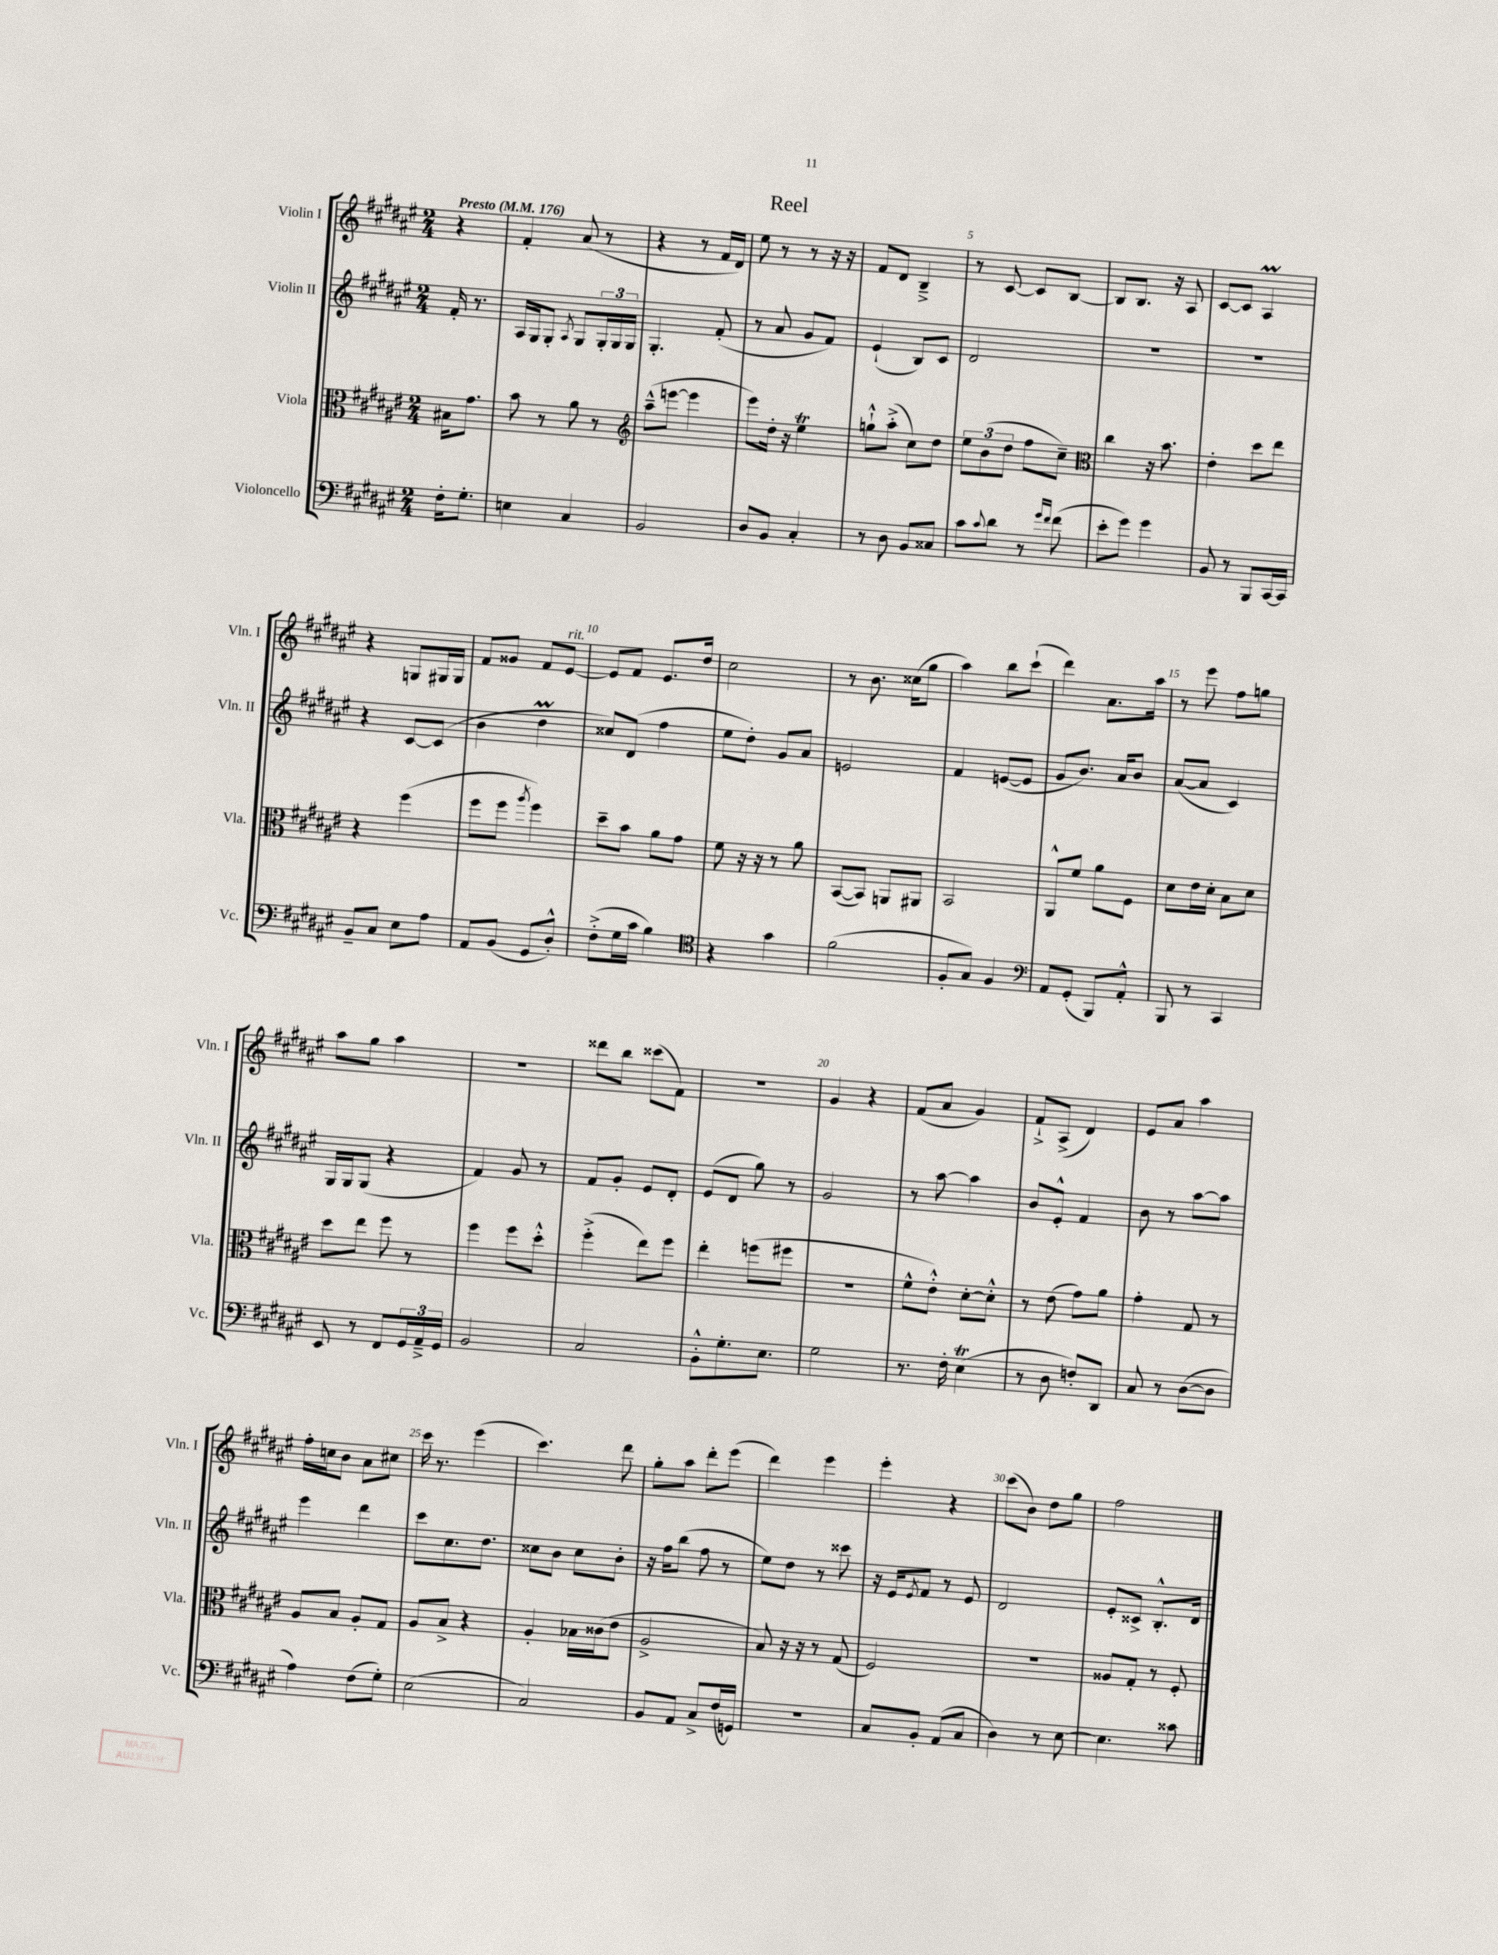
\header { title = "Reel" }
<<
\new StaffGroup <<
\new Staff = "s0" \with { instrumentName = "Violin I" shortInstrumentName = "Vln. I" } {
    \clef treble \key fis \major \numericTimeSignature \time 2/4 \partial 4 \tempo "Presto" 4 = 176
    r4 |
    fis'4-. ais'8( r8 |
    r4 r8 fis'16 dis'16) |
    eis''8 r8 r8 r16 r16 |
    fis'8 dis'8 b4---> |
    r8 cis'8~ cis'8 b8~ |
    b8 b8. r16 ais8 |
    cis'8~ cis'8 ais4\prall |
    r4 g8 gis16 gis16 |
    fis'8 gisis'8 fis'8 eis'8~^\markup { \italic "rit." } |
    eis'8 fis'8 eis'8. dis''16 |
    cis''2 |
    r8 b'8. cisis''16( gis''8 |
    ais''4) b''8 cis'''8-!( |
    dis'''4) ais'8. ais''16 |
    r8 eis'''8 fis''8 g''8 |
    ais''8 gis''8 ais''4 |
    r2 |
    disis'''8 b''8 cisis'''8( fis'8) |
    r2 |
    gis'4 r4 |
    fis'8( ais'8 gis'4) |
    fis'8-!-> ais8->( dis'4) |
    eis'8 ais'8 ais''4 |
    fis''16-. c''16 b'8 ais'8 cis''8 |
    cis'''16 r8. eis'''4( |
    cis'''4.) dis'''8 |
    gis''8-. ais''8 dis'''8-. eis'''8( |
    dis'''4) eis'''4 |
    eis'''4-. r4 |
    cis'''8( b'8) dis''8 gis''8 |
    fis''2 \bar "|." |
}
\new Staff = "s1" \with { instrumentName = "Violin II" shortInstrumentName = "Vln. II" } {
    \clef treble \key fis \major \numericTimeSignature \time 2/4 \partial 4
    fis'16-. r8. |
    ais16 gis16 gis8-. \acciaccatura { ais8 } gis8 \tuplet 3/2 { gis16-. gis16 gis16 } |
    gis4.-. fis'8-.( |
    r8 ais'8 gis'8 fis'8) |
    eis'4-!( b8) cis'8 |
    dis'2 |
    R2 |
    R2 |
    r4 cis'8~ cis'8( |
    b'4 dis''4\prall |
    cisis''8) dis'8( fis''4 |
    eis''8 dis''8-.) gis'8 ais'8 |
    e'2 |
    fis'4 e'8~( e'8 |
    gis'8 b'8.) ais'16 b'8 |
    ais'8~( ais'8 cis'4) |
    gis16 gis16 gis8( r4 |
    fis'4) gis'8 r8 |
    fis'8 gis'8-. eis'8 dis'8-. |
    eis'8( dis'8 gis''8) r8 |
    gis'2 |
    r8 ais''8~ ais''4 |
    b'8 eis'8-.-^ fis'4 |
    b'8 r8 ais''8~ ais''8 |
    eis'''4 dis'''4 |
    cis'''8 cis''8. dis''8. |
    cisis''8 b'8 cisis''8 b'8-. |
    r16 fis''16 b''8( fis''8 r8 |
    eis''8) dis''8 r8 cisis'''8 |
    r16 eis'16 \acciaccatura { eis'8 } fis'8 r8 eis'8 |
    dis'2 |
    eis'8-. cisis'8-> b8.-.-^ dis'16 \bar "|." |
}
\new Staff = "s2" \with { instrumentName = "Viola" shortInstrumentName = "Vla." } {
    \clef alto \key fis \major \numericTimeSignature \time 2/4 \partial 4
    bis16 gis'8. |
    b'8 r8 ais'8 r8 |
    \clef treble ais''8---^( e'''8~ e'''4 |
    eis'''8) dis''16-. r16 eis''4\trill |
    g''8-!-^ ais''8-.->( cis''8) dis''8 |
    \tuplet 3/2 { eis''8 b'8( dis''8 } fis''8 cis''8--) |
    \clef alto cis''4 r16 b'8. |
    eis'4-. dis''8 eis''8 |
    r4 fis''4( |
    fis''8 fis''8 \acciaccatura { ais''8 } fis''4) |
    dis''8-- b'8 ais'8 gis'8 |
    fis'8 r16 r16 r8 ais'8 |
    b,8~( b,8) a,8 ais,8 |
    b,2 |
    ais,8-^ fis'8 ais'8 fis8 |
    dis'8 eis'16 dis'16-. b8 dis'8 |
    dis''8 eis''8 fis''8 r8 |
    fis''4 fis''8 dis''8-.-^ |
    fis''4-.->( eis''8) fis''8 |
    eis''4-. f''8( fis''8 |
    R2 |
    fis'8-^ eis'8-.-^) dis'8~-. dis'8-.-^ |
    r8 eis'8( gis'8) ais'8 |
    gis'4-. gis8 r8 |
    ais8 b8 ais8-. gis8 |
    ais8 b8-> r4 |
    ais4-. bes16 cisis'16( eis'8 |
    ais2-> |
    b8) r16 r16 r8 gis8( |
    fis2) |
    R2 |
    aisis8 gis8-. r8 fis8-. \bar "|." |
}
\new Staff = "s3" \with { instrumentName = "Violoncello" shortInstrumentName = "Vc." } {
    \clef bass \key fis \major \numericTimeSignature \time 2/4 \partial 4
    fis16-. gis8.-. |
    e4 cis4 |
    b,2 |
    dis8 b,8 cis4-. |
    r8 dis8 b,8 cisis8 |
    cis'8 \appoggiatura { cis'8 } dis'8 r8 \grace { gis'16 fis'16 } fis'8( |
    eis'8-. gis'8) gis'4 |
    b,8 r8 b,,8 cis,16~ cis,16 |
    b,8-- cis8 eis8 ais8 |
    ais,8 b,8( gis,8 dis8-.-^) |
    fis8-.->( gis16 cis'16 b4) |
    \clef tenor r4 gis'4 |
    fis'2( |
    fis8-. gis8) fis4 |
    \clef bass ais,8 gis,8-.( b,,8) ais,8-.-^ |
    b,,8 r8 cis,4 |
    eis,8 r8 fis,8 \tuplet 3/2 { gis,16 ais,16---> gis,16 } |
    b,2 |
    cis2 |
    b,8-.-^ gis8.-. eis8. |
    gis2 |
    r8. fis16-. eis4\trill( |
    r8 dis8 f8-.) dis,8 |
    cis8 r8 dis8~( dis8 |
    ais4) fis8( gis8-.) |
    eis2( |
    cis2) |
    b,8 ais,8 cis8-> fis16( g,16) |
    r2 |
    cis8 b,8-. ais,8( cis8 |
    dis4) r8 eis8~ |
    eis4. cisis'8 \bar "|." |
}
>>
>>
\layout { \context { \Score \override BarNumber.break-visibility = ##(#f #t #t) barNumberVisibility = #(every-nth-bar-number-visible 5) } }
